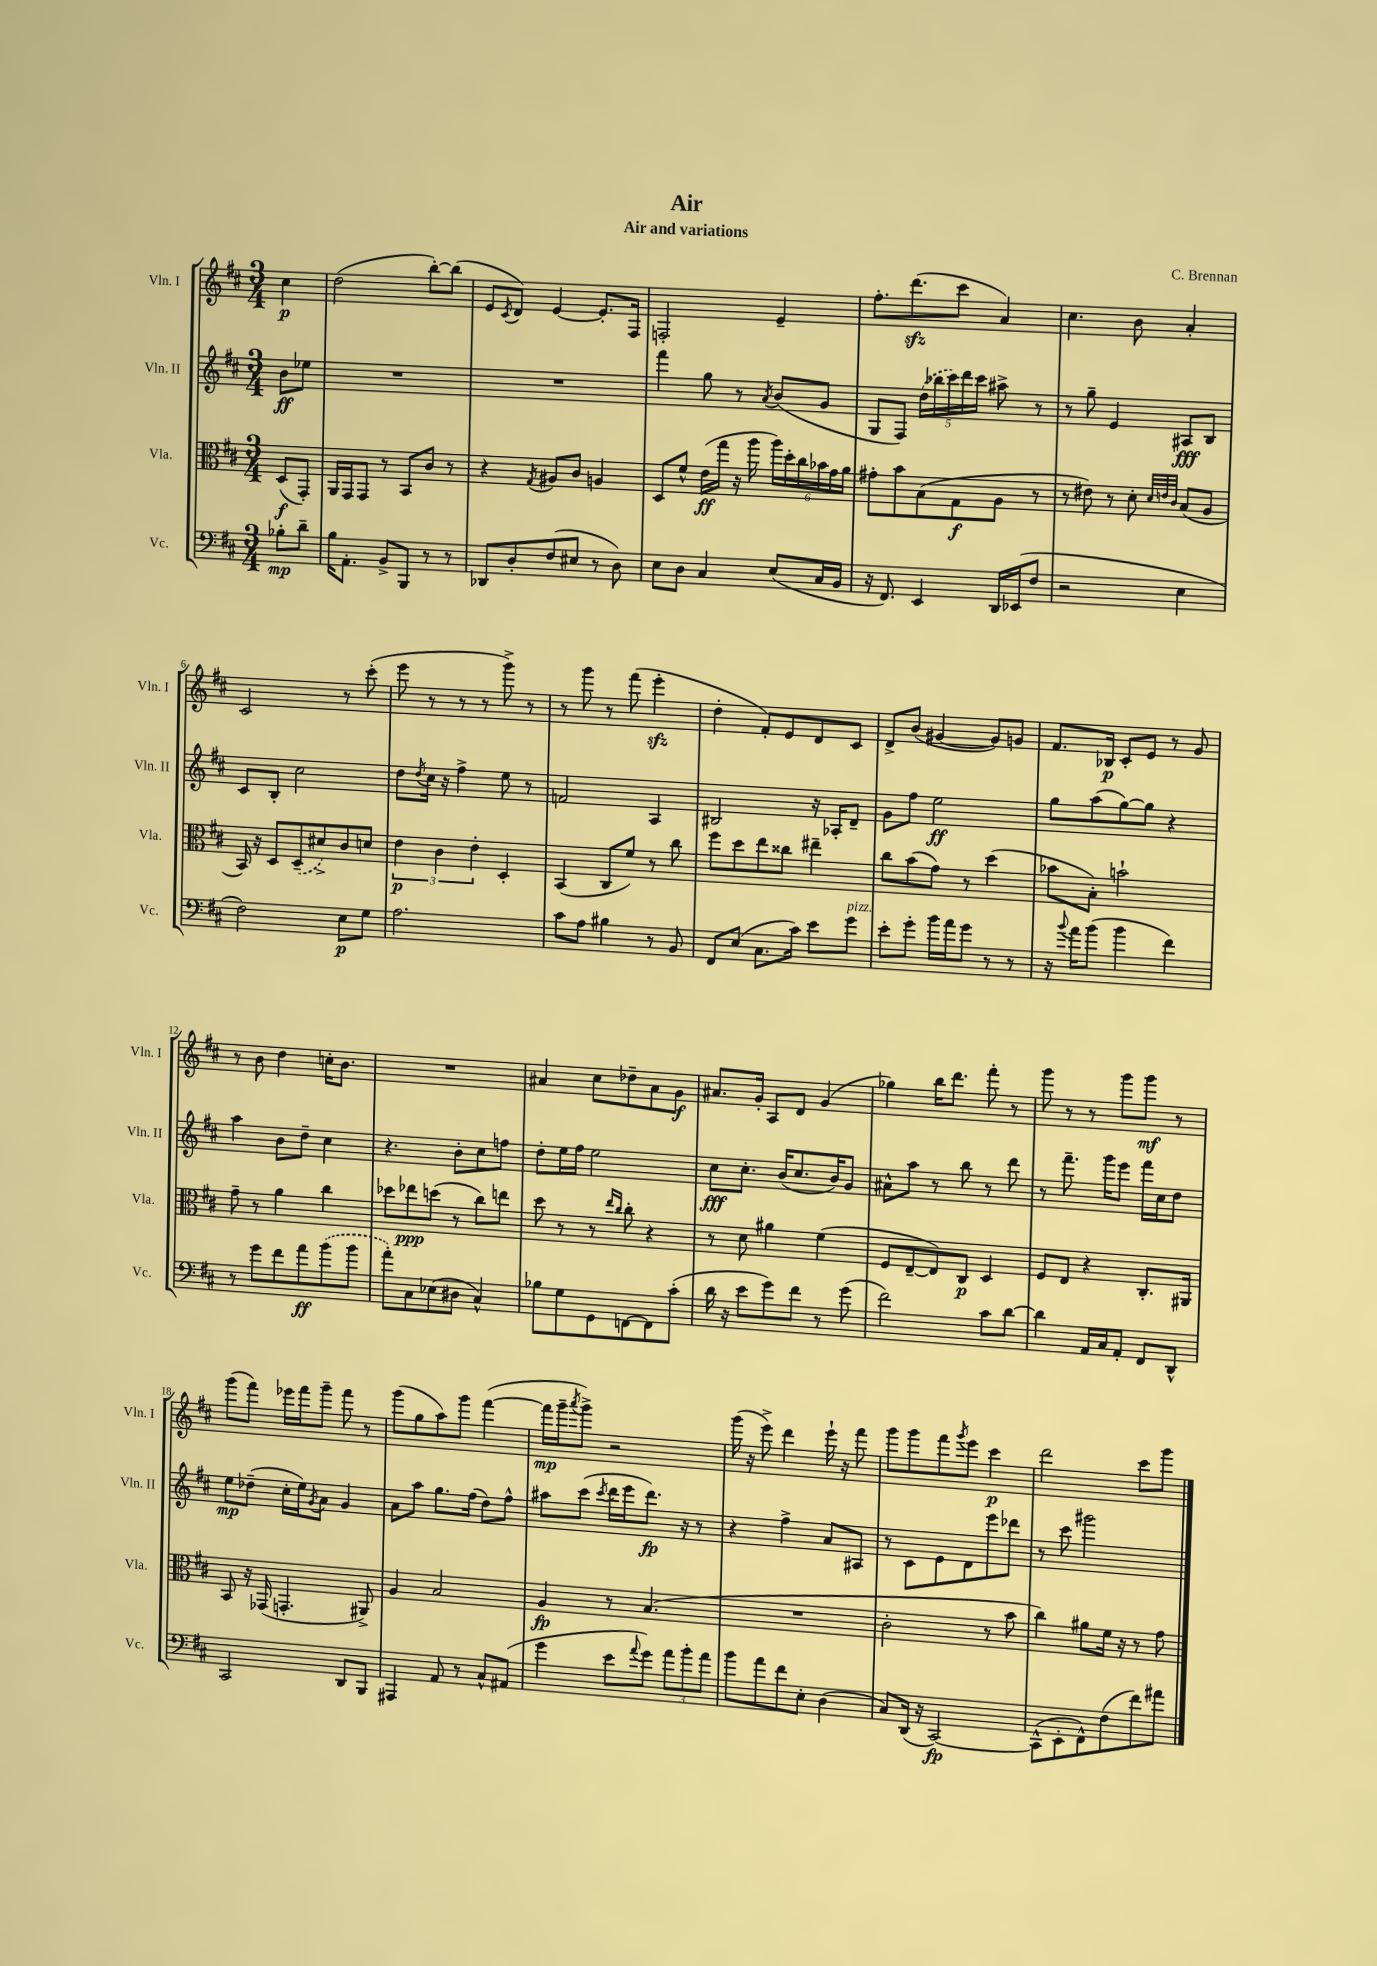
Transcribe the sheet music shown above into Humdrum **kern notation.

**kern	**dynam	**kern	**dynam	**kern	**dynam	**kern	**dynam
*part4	*part4	*part3	*part3	*part2	*part2	*part1	*part1
*staff4	*staff4	*staff3	*staff3	*staff2	*staff2	*staff1	*staff1
*I"Vc.	*	*I"Vla.	*	*I"Vln. II	*	*I"Vln. I	*
*I'Vc.	*	*I'Vla.	*	*I'Vln. II	*	*I'Vln. I	*
*clefF4	*	*clefC3	*	*clefG2	*	*clefG2	*
*k[f#c#]	*	*k[f#c#]	*	*k[f#c#]	*	*k[f#c#]	*
*M3/4	*	*M3/4	*	*M3/4	*	*M3/4	*
=	=	=	=	=	=	=	=
8B-X'\L	mp	(8D/L	f	8b\L	ff	4cc#\	p
8d~\J	.	8GG'/J)	.	8ee-X\J	.	.	.
=1	=1	=1	=1	=1	=1	=1	=1
16B\KL	.	16AA/LL	.	2.r	.	(2dd\	.
8.AA'\J	.	16GG/J	.	.	.	.	.
.	.	8GG/J	.	.	.	.	.
8BB^/L	.	8r	.	.	.	.	.
8BBB/J	.	8BB/L	.	.	.	.	.
8r	.	8c#/J	.	.	.	[8bb'\L)	.
8r	.	8r	.	.	.	(8bb\J]	.
=2	=2	=2	=2	=2	=2	=2	=2
8DD-X/L	.	4r	.	2.r	.	8e/L	.
.	.	.	.	.	.	8qc#/	.
8D'/	.	.	.	.	.	8d/J)	.
.	.	8qG/	.	.	.	.	.
(8F#/	.	8A#X/L	.	.	.	[4e/	.
8E#X/J	.	8c#/J	.	.	.	.	.
8r	.	4An/	.	.	.	8.e'/L]	.
8D\)	.	.	.	.	.	.	.
.	.	.	.	.	.	16F#/Jk	.
=3	=3	=3	=3	=3	=3	=3	=3
8E\L	.	8D/L	.	4fff#\	.	2Fn'/	.
8D\J	.	8f#^^/J	.	.	.	.	.
4C#/	.	(16e\LL	ff	8gg\	.	.	.
.	.	16gg\JJ	.	.	.	.	.
.	.	16r	.	8r	.	.	.
.	.	16aa\	.	.	.	.	.
.	.	.	.	8qa/	.	.	.
(8E/L	.	24aa\LL)	.	(8b/L	.	4e~/	.
.	.	24dd'\	.	.	.	.	.
.	.	24cc#\	.	.	.	.	.
16C#/L	.	24b-X\	.	8g/J	.	.	.
.	.	24g\	.	.	.	.	.
16BB/JJ	.	.	.	.	.	.	.
.	.	24a\JJ	.	.	.	.	.
=4	=4	=4	=4	=4	=4	=4	=4
16r	.	8g#X'\L	.	8G/L	.	8.ff#'\L	.
8.FF#/)	.	.	.	.	.	.	.
.	.	8b\	.	8F#/J)	.	.	.
.	.	.	.	.	.	(8.dddzz\	.
4EE/	.	(8B\	.	(20dd\LL	.	.	.
.	.	.	.	20bb-X\	.	.	.
.	.	.	.	20ccc#\)	.	.	.
.	.	8G\	f	.	.	8ccc#\J	.
.	.	.	.	20ddd\	.	.	.
.	.	.	.	20ccc#\JJ	.	.	.
16DD/LL	.	8A\J	.	8aa#X^\	.	4a/)	.
(16EE-X/J	.	.	.	.	.	.	.
8F#/J	.	8r	.	8r	.	.	.
=5	=5	=5	=5	=5	=5	=5	=5
2r	.	8r	.	8r	.	4.cc#\	.
.	.	8e#X\)	.	8gg~\	.	.	.
.	.	8r	.	4e/	.	.	.
.	.	8d'\	.	.	.	8b\	.
.	.	32qqd/LLL	.	.	.	.	.
.	.	32qqen/	.	.	.	.	.
.	.	32qqc#/JJJ	.	.	.	.	.
4E\	.	(8B/L	.	8A#X/L	fff	4a'/	.
.	.	8A/J	.	8B/J	.	.	.
!!LO:LB:g=z
=6	=6	=6	=6	=6	=6	=6	=6
2F#\)	.	16BB/)	.	8c#/L	.	2c#/	.
.	.	16r	.	.	.	.	.
.	.	8D/L	.	8B'/J	.	.	.
.	.	(8D~/	.	2cc#\	.	.	.
.	.	8d#X^/)	.	.	.	.	.
8E\L	p	8c#/	.	.	.	8r	.
8G\J	.	8dn/J	.	.	.	(8ccc#'\	.
=7	=7	=7	=7	=7	=7	=7	=7
2.A\	.	6e\	p	8dd\L	.	8eee\	.
.	.	.	.	8qdd/	.	.	.
.	.	.	.	16cc#\Jk	.	8r	.
.	.	6c#\	.	.	.	.	.
.	.	.	.	16r	.	.	.
.	.	.	.	4ff#^\	.	8r	.
.	.	6e'\	.	.	.	.	.
.	.	.	.	.	.	8r	.
.	.	4D'/	.	8ee\	.	8ggg^\)	.
.	.	.	.	8r	.	8r	.
=8	=8	=8	=8	=8	=8	=8	=8
8c#\L	.	(4BB/	.	2fn/	.	8r	.
8A\J	.	.	.	.	.	8ggg\	.
4B#X\	.	8C#/L	.	.	.	8r	.
.	.	8f#/J)	.	.	.	(8fff#\	.
8r	.	8r	.	4A/	.	4eeezz'\	.
8BB/	.	8cc#\	.	.	.	.	.
=9	=9	=9	=9	=9	=9	=9	=9
8FF#/L	.	8ff#\L	.	2B#X/	.	4dd'\	.
(8E/J	.	8dd\	.	.	.	.	.
8.C#\L	.	8ee\	.	.	.	8f#'/L)	.
.	.	8cc##X\J	.	.	.	8e/	.
16c#\Jk)	.	.	.	.	.	.	.
8e\L	.	4ee#X~\	.	16r	.	8d/	.
.	.	.	.	16A-X'/KL	.	.	.
!LO:TX:a:i:t=pizz.	!	!	!	!	!	!	!
8g\J	.	.	.	8d~/J	.	8c#/J	.
=10	=10	=10	=10	=10	=10	=10	=10
8e'\L	.	8cc#\L	.	8g\L	.	8d^/L	.
8g'\J	.	(8b\	.	8ff#\J	.	(8b/J	.
16b\LL	.	8g\J)	.	2ee\	ff	[4g#X/	.
16a\J	.	.	.	.	.	.	.
8g\J	.	8r	.	.	.	.	.
8r	.	(4dd\	.	.	.	8g#/L])	.
8r	.	.	.	.	.	8gn/J	.
=11	=11	=11	=11	=11	=11	=11	=11
16r	.	8b-X\L	.	8gg\L	.	8.f#/L	.
8qqb/	.	.	.	.	.	.	.
16a\KL	.	.	.	.	.	.	.
(8b\J	.	8B'\J)	.	(8aa\	.	.	.
.	.	.	.	.	.	16B-X/Jk	p
4b\	.	2bn`\	.	[8gg\)	.	8c#'/L	.
.	.	.	.	8gg\J]	.	8e/J	.
4f#\)	.	.	.	4r	.	8r	.
.	.	.	.	.	.	8g/	.
!!LO:LB:g=z
=12	=12	=12	=12	=12	=12	=12	=12
8r	.	8g~\	.	4aa\	.	8r	.
8g\L	.	8r	.	.	.	8b\	.
8f#\	.	4a\	.	8b\L	.	4dd\	.
8a\	ff	.	.	8dd~\J	.	.	.
(8b\	.	4cc#\	.	4cc#\	.	16ccn'\KL	.
.	.	.	.	.	.	8.b\J	.
8b\J	.	.	.	.	.	.	.
=13	=13	=13	=13	=13	=13	=13	=13
8a'\L)	.	8dd-X\L	.	4.r	.	2.r	.
8C#\	.	8ee-X\	ppp	.	.	.	.
(8E-X\	.	(8ddn\J	.	.	.	.	.
8D#X\J	.	8r	.	8b'\L	.	.	.
4C#^^/)	.	8cc#\L)	.	8cc#\	.	.	.
.	.	8een\J	.	8ffn\J	.	.	.
=14	=14	=14	=14	=14	=14	=14	=14
8B-X\L	.	8dd\	.	8dd'\L	.	4a#X/	.
8G\	.	8r	.	16ee\L	.	.	.
.	.	.	.	16ff#\JJ	.	.	.
8GG\	.	8r	.	2ee\	.	8cc#\L	.
.	.	16qqee/LL	.	.	.	.	.
.	.	16qqcc#/JJ	.	.	.	.	.
[8FFn\	.	8cc#'\	.	.	.	8dd-X~\	.
8FF\]	.	4r	.	.	.	8a#\	.
(8c#'\J	.	.	.	.	.	8g\J	f
=15	=15	=15	=15	=15	=15	=15	=15
16d\	.	8r	.	8cc#\L	fff	8.a#X/L	.
16r	.	.	.	.	.	.	.
8e\L	.	8d\	.	8.cc#'\J	.	.	.
.	.	.	.	.	.	16g'/Jk	.
8g\)	.	4a#X\	.	.	.	8A/L	.
.	.	.	.	(16b/KL	.	.	.
8f#\J	.	.	.	8.cc#/	.	8d/J	.
8r	.	(4f#\	.	.	.	(4g/	.
.	.	.	.	16b/K)	.	.	.
(8g\	.	.	.	8g/J	.	.	.
=16	=16	=16	=16	=16	=16	=16	=16
2f#\)	.	8F#/L	.	8a#X^^\L	.	4gg-X\)	.
.	.	[8E~/	.	8aa\J	.	.	.
.	.	8E/])	.	8r	.	16bb\KL	.
.	.	.	.	.	.	8.ddd\J	.
.	.	8C#/J	p	8bb\	.	.	.
8c#\L	.	4D/	.	8r	.	8fff#'\	.
[8d\J	.	.	.	8ddd\	.	8r	.
=17	=17	=17	=17	=17	=17	=17	=17
4d\]	.	8F#/L	.	8r	.	8ggg\	.
.	.	8E/J	.	8.fff#~\	.	8r	.
16AA/LL	.	4r	.	.	.	8r	.
16C#/J	.	.	.	16ggg\KL	.	.	.
8AA'/J	.	.	.	8eee\J	.	8ggg\L	.
8FF#/L	.	8.C#'/L	.	16fff#\LL	.	8ggg\J	mf
.	.	.	.	16cc#\J	.	.	.
8DD^^/J	.	.	.	8dd\J	.	8r	.
.	.	16AA#X/Jk	.	.	.	.	.
!!LO:LB:g=z
=18	=18	=18	=18	=18	=18	=18	=18
2CC#/	.	8BB/	.	8ee\L	mp	(8ggg\L	.
.	.	16r	.	(8dd-X~\J	.	8fff#\J)	.
.	.	(16GG-X/	.	.	.	.	.
.	.	4.GGn'/	.	16cc#'\LL	.	16eee-X\LL	.
.	.	.	.	16ee\J)	.	16fff#\J	.
.	.	.	.	8qg/	.	.	.
.	.	.	.	8a\J	.	8ggg~\J	.
8DD/L	.	.	.	4g/	.	8fff#\	.
8BBB/J	.	8AA#X^/)	.	.	.	8r	.
=19	=19	=19	=19	=19	=19	=19	=19
4AAA#X/	.	4A/	.	8a\L	.	(8ggg\L	.
.	.	.	.	8aa\J	.	8gg\	.
8AA/	.	2B/	.	8.gg\L	.	8aa\)	.
8r	.	.	.	.	.	8ggg\J	.
.	.	.	.	(16ff#\Jk	.	.	.
8C#^^/L	.	.	.	8dd\L)	.	([4fff#\	.
(8AA#X/J	.	.	.	8ff#^^\J	.	.	.
=20	=20	=20	=20	=20	=20	=20	=20
4g\	.	4A/	fp	8aa#X\L	.	16fff#\LL]	mp
.	.	.	.	.	.	16ggg~\J	.
.	.	.	.	.	.	8qaaa/	.
.	.	.	.	(8ccc#\J	.	8ggg^\J)	.
.	.	.	.	8qccc#/	.	.	.
8e\L	.	8r	.	16ddd\LL	.	2r	.
.	.	.	.	16eee\J	.	.	.
8qqa/	.	.	.	.	.	.	.
8g\J)	.	(4.B/	.	8.ddd\J)	fp	.	.
12a\L	.	.	.	.	.	.	.
.	.	.	.	16r	.	.	.
12b'\	.	.	.	.	.	.	.
.	.	.	.	8r	.	.	.
12a\J	.	.	.	.	.	.	.
=21	=21	=21	=21	=21	=21	=21	=21
8b\L	.	2.r	.	4r	.	(16ggg\	.
.	.	.	.	.	.	16r	.
8a\	.	.	.	.	.	8eee^\)	.
8f#\	.	.	.	4ff#^\	.	4ddd\	.
8E'\J	.	.	.	.	.	.	.
(4D\	.	.	.	8a/L	.	16eee`\	.
.	.	.	.	.	.	16r	.
.	.	.	.	8A#X/J	.	8fff#\	.
=22	=22	=22	=22	=22	=22	=22	=22
8C#/L)	.	2c#'\	.	8r	.	8ggg\L	.
(16DD/Jk	.	.	.	8c#\L	.	8ggg\	.
16r	.	.	.	.	.	.	.
[2CC#/)	fp	.	.	8e\	.	8fff#\	.
.	.	.	.	.	.	8qggg/	.
.	.	.	.	8d\	.	8eee\J	.
.	.	8r	.	8eee\	.	4ccc#\	p
.	.	8b\	.	8ddd-X\J	.	.	.
=23	=23	=23	=23	=23	=23	=23	=23
(8CC#^^\L]	.	4cc#\)	.	8r	.	2ddd\	.
8EE'\	.	.	.	8ccc#\	.	.	.
8FF#^^\)	.	8a#X\L	.	2ggg#X\	.	.	.
(8F#\	.	16f#\Jk	.	.	.	.	.
.	.	16r	.	.	.	.	.
8f#\)	.	8r	.	.	.	8ccc#\L	.
8a#X\J	.	8g\	.	.	.	8ggg\J	.
==	==	==	==	==	==	==	==
*-	*-	*-	*-	*-	*-	*-	*-
